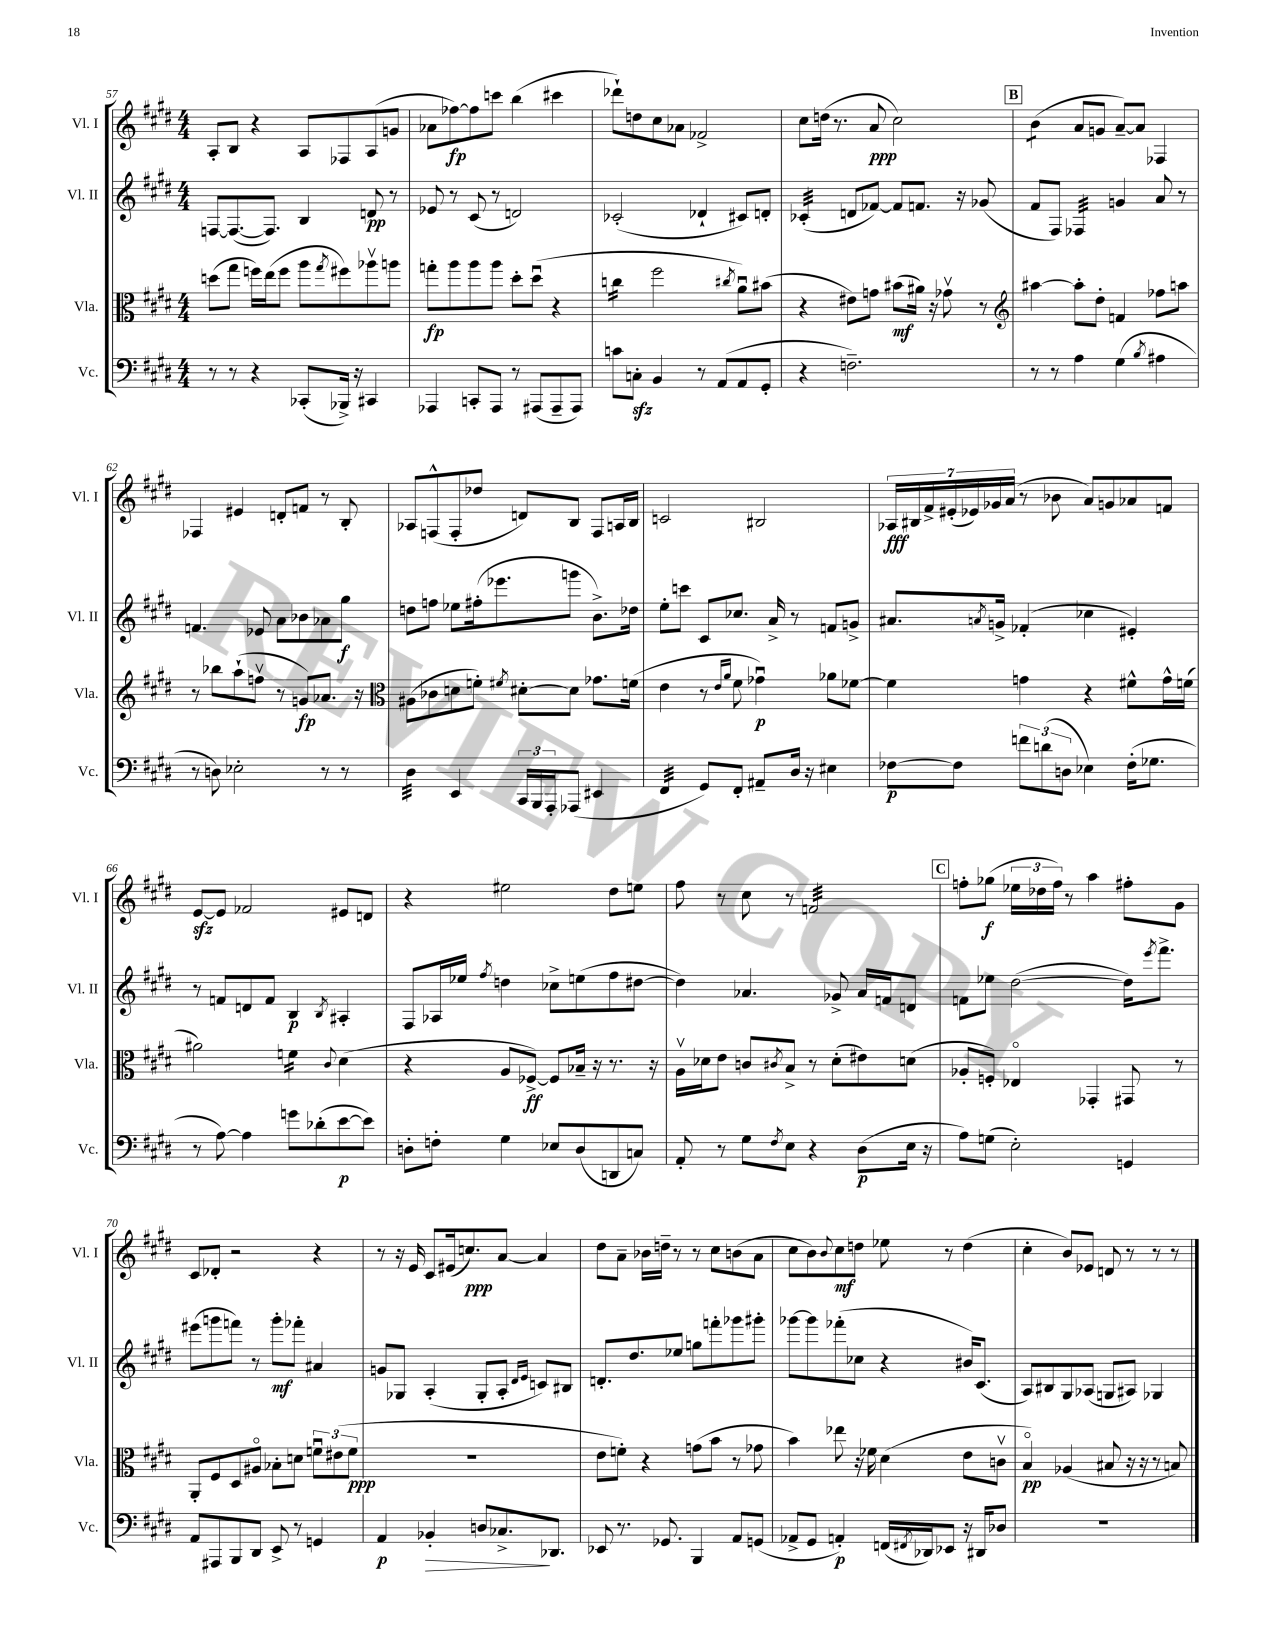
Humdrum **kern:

**kern	**kern	**kern	**kern
*staff4	*staff3	*staff2	*staff1
*clefF4	*clefC3	*clefG2	*clefG2
*k[f#c#g#d#]	*k[f#c#g#d#]	*k[f#c#g#d#]	*k[f#c#g#d#]
*M4/4	*M4/4	*M4/4	*M4/4
8r	(8dd	[8F	8A'
8r	8gg#	(8.F_	8B
4r	16ff)	.	4r
.	(16ee	8.F])	.
.	8ff	.	.
(8CC-'	8aa	4B	8A
.	8qgg#	.	.
16BBB-^)	8ff#)	.	8F-
16r	.	.	.
4CC#	8aa-v	8d	(8A
.	8aa	8r	8g
=	=	=	=
4AAA-	8gg'	8e-	8a-
.	8aa	8r	[8ff-)
8CC'	8aa	(8c#	8ff-]
8AAA-	8aa	8r	8ccc
8r	8dd#'	2d)	(4bb
(8AAA#	(8dd#u	.	.
8AAA#~	4r	.	4ccc#
8AAA#)	.	.	.
=	=	=	=
8c	4cc	(2c-'	8ddd-`)
8C'	.	.	8dd
4BB	2ff#	.	8cc#
.	.	.	8a-
8r	.	4d-`	2f-^
(8AA	.	.	.
.	8qcc#	.	.
8AA	8au)	8c#)	.
8GG#'	(8b#	8d'	.
=	=	=	=
4r	4r	(4c-'	8cc#
.	.	.	(16dd
.	.	.	8.r
2.F~)	8e#)	8d	.
.	8g	[8f-)	8a
.	(8b#	8f-]	2cc#)
.	16a#)	8.f	.
.	16r	.	.
.	8g-v	.	.
.	.	16r	.
.	8r	(8g-	.
=	=	=	=
*	*clefG2	*	*
8r	[4aa#	8f#	(4b
8r	.	8F#)	.
4A	8aa#']	4F-	8a
.	8dd#'	.	8g
(4G#	4f	4g	[8a~)
.	.	.	8a]
8qB	.	.	.
4A#	8ff-	8a	4F-
.	8aa	8r	.
=	=	=	=
8r	8r	4.f	4F-
8D)	8bb-	.	.
2E-'	(8aa`	.	4e#
.	8ffv	8e-	.
.	8r	8a	8d'
.	8g)	8b-	8f
8r	8.a-	8a-	8r
8r	.	8gg#	8B'
.	16r	.	.
=	=	=	=
*	*clefC3	*	*
4D#	(8A#	8dd	8A-
.	8c-	8ff	(8F^^
4EE	8d	8ee-	8F'
.	8f')	(16ff#'	8dd-
.	.	8.eee-	.
.	8qf#	.	.
24CC#	[8d#'	.	8d)
24BBB	.	.	.
24AAA'	.	.	.
(8AAA-	8d#]	8ggg	8B
4EE#	8.g-	8.b^)	8F
.	.	.	16A
.	(16f	16dd-	16B
=	=	=	=
4FF#	4e	8ee'	2c
.	.	8ccc	.
8GG#)	8r	8c#	.
.	16qqe	.	.
.	16qqa	.	.
8FF#'	8f#	8.cc-	.
8AA#~	4g-u)	.	2B#
.	.	16a^	.
16D#	.	8r	.
16r	.	.	.
4E#	8a-	8f	.
.	[8f-	8g^	.
=	=	=	=
[8F-	4f-]	8.a#	28A-
.	.	.	28B#
.	.	.	28f#^
.	.	.	(28e#'
8F-]	.	.	.
.	.	.	28e-)
.	.	.	28g-
.	.	8qa	.
.	.	16g^	.
.	.	.	(28a
12f	4g	(4f-'	8r
(12d	.	.	.
.	.	.	8b-
12D	.	.	.
4E-)	4r	4cc-	8a)
.	.	.	8g
(16F-'	8f#^^	4e#')	8a-
8.G-	.	.	.
.	16g^^	.	8f
.	(16f	.	.
=	=	=	=
8r	2a#)	8r	[8e
[8A)	.	8f	8e]
4A]	.	8d	2f-
.	.	8f	.
8g	4f	4B	.
(8d-'	.	.	.
.	8qqc#	8qB	.
[8e	(4d#	4A#'	8e#
8e])	.	.	8d
=	=	=	=
8D'	4r	8F#	4r
8F'	.	16A-	.
.	.	16ee-	.
.	.	8qff#	.
4G#	8A	4dd	2ee#
.	[8F-^)	.	.
8E-	8F-]	8cc-^	.
(8D	16B-~	(8ee	.
.	16r	.	.
8DD	8.r	8ff#	8dd#
8C)	.	[8dd#	8ee
.	16r	.	.
=	=	=	=
8AA'	16Av	4dd#])	8ff#
.	16d-	.	.
8r	8e	.	8r
8G#	8c	4.a-	8cc#
8qF#	8qc#	.	.
8E	8B^	.	8r
4r	8r	.	2f
.	(8d-'	8g-^	.
(8D#	8e#)	16a-	.
.	.	16f	.
16E	(8d	8d	.
16r	.	.	.
=	=	=	=
8A)	8A-'	8f	8ff'
(8G	8F')	8ee-	(8gg-
2E')	4E-o	([2dd#	24ee-
.	.	.	24dd-
.	.	.	24ff)
.	.	.	8r
.	4GG-'	.	4aa
4GG	8GG#	16dd#])	8ff#'
.	.	8qeee	.
.	.	8.fff#^	.
.	8r	.	8g#
=	=	=	=
8AA	8AA'	(8eee#	8c#
8AAA#	8F#	8ggg	8d-'
8BBB	8D#	8fff)	2r
8DD#	8A#o	8r	.
8EE^	8B-'	8ggg'	.
8r	8d	8fff-'	.
4GG	12fu	4a#	4r
.	(12e#	.	.
.	12f	.	.
=	=	=	=
4AA	1r	8g	8r
.	.	8G-	16r
.	.	.	16e
4BB-'	.	(4A'	8c#
.	.	.	(16e#
.	.	.	8.cc)
8D	.	8G-'	.
8.C-^	.	8A'	[8a
.	.	16qqd#	.
.	.	16qqe	.
.	.	8c)	4a]
8.DD-	.	.	.
.	.	8B#	.
=	=	=	=
8EE-	8e	8.d'	8dd#
8.r	8f')	.	8a~
.	.	8.dd#	.
.	4r	.	16b-
8.GG-	.	.	16dd~
.	.	8ee-	8r
4BBB	(8g	8gg	8r
.	8b	8fff'	8cc#
8AA	8r	8ggg-	(8b
(8GG	8g-	8ggg#'	8a
=	=	=	=
8AA-^	4b)	[8ggg-	8cc#
8GG#	.	8ggg-]	8b)
.	.	.	8qqb
4AA')	8ee-	(8fff-'	8cc#
.	16r	8cc-	8dd
.	16f-	.	.
(16FF	(4d#	4r	8ee-
8qFF#	.	.	.
16DD-)	.	.	.
8EE-	.	.	8r
16r	8e	16b#)	(4dd
16DD#	.	(8.c#	.
8D-	8cv	.	.
=	=	=	=
1r	4Bo)	8A)	4cc#'
.	.	8B#	.
.	(4A-	8G#	8b)
.	.	(8A-	8e-
.	8B#	8G	8d
.	16r	8A#)	8r
.	16r	.	.
.	8r	4G-	8r
.	8B)	.	8r
==	==	==	==
*-	*-	*-	*-
